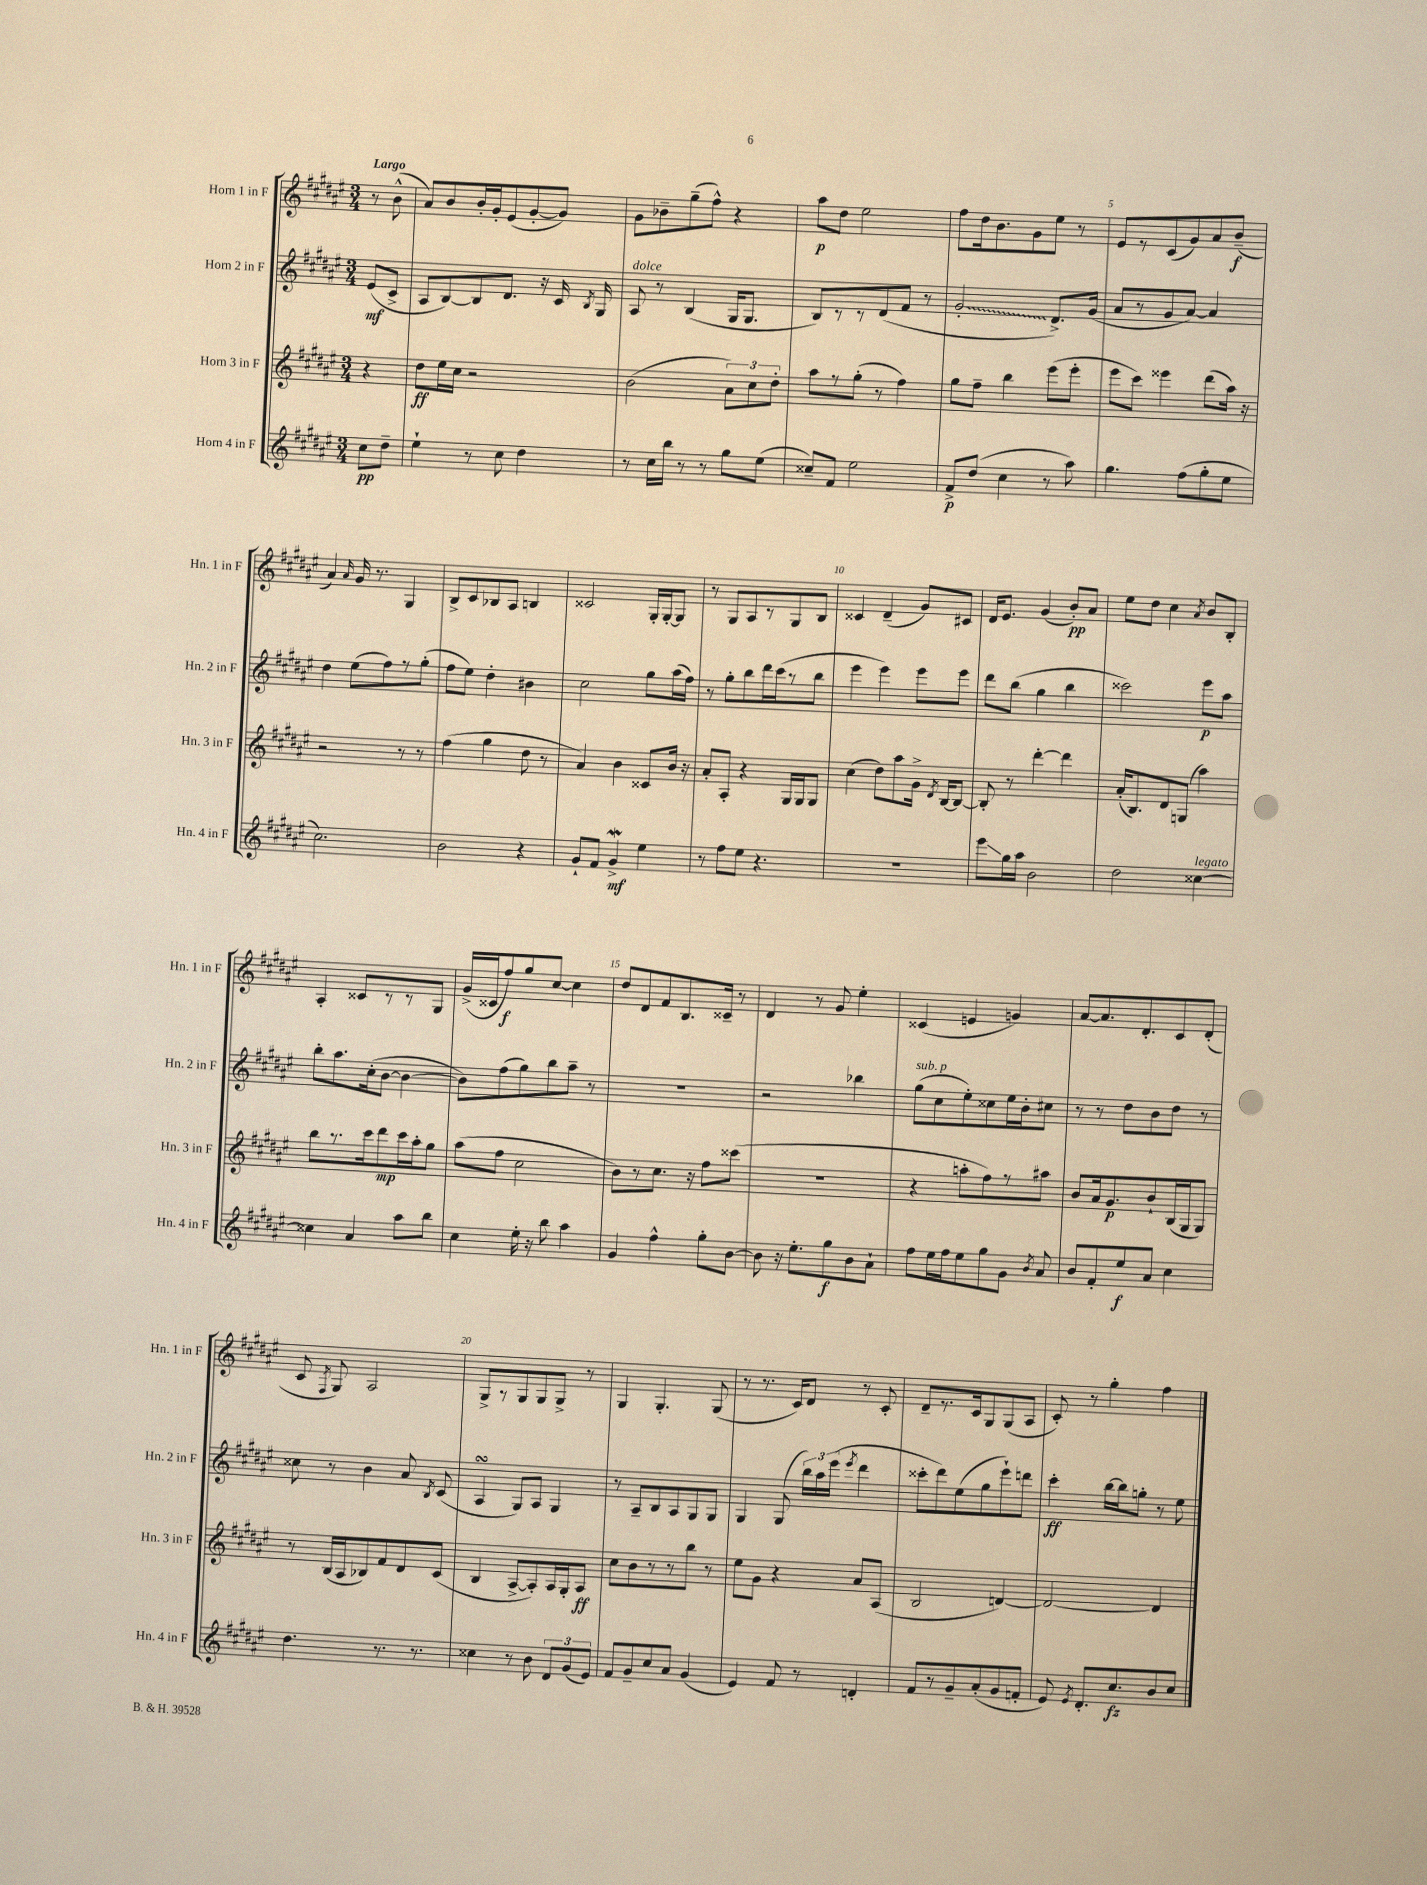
<<
\new StaffGroup <<
\new Staff = "s0" \with { instrumentName = "Horn 1 in F" shortInstrumentName = "Hn. 1 in F" } {
    \clef treble \key fis \major \numericTimeSignature \time 3/4 \partial 4 \tempo "Largo"
    \autoBeamOff r8 b'8-^( |
    ais'8[) b'8 b'16-. gis'16-. eis'8( gis'8~-. gis'8]) |
    gis'8[ bes'8-- gis''8--( fis''8]-^) r4 |
    ais''8[\p dis''8] eis''2 |
    fis''8[ dis''16 b'8. gis'8 eis''8] r8 |
    eis'8[ r8 cis'8( gis'8) ais'8 b'8]--\f( |
    ais'4) \grace { ais'16 } gis'16 r8. gis4 |
    b8[-> cis'8 bes8 ais8] b4 |
    cisis'2 gis16[-. gis16~-. gis8] |
    r8 gis8[ ais8 r8 gis8 b8] |
    cisis'4 dis'4--( gis'8[) cis'8] |
    dis'16[ eis'8.] gis'4( b'8[-.\pp) ais'8] |
    eis''8[ dis''8] cis''4 \acciaccatura { ais'8 } b'8[ b8]-. |
    ais4-. cisis'8[ r8 r8 gis8] |
    gis'16[->( cisis'16 fis''8\f) gis''8 cis''8]~ cis''4 |
    dis''8[ dis'8 fis'8 b8. cisis'16]-- r8 |
    dis'4 r8 gis'8 eis''4-. |
    cisis'4( e'4 g'4) |
    ais'8[~ ais'8. dis'8.-. cis'8 dis'8]-.( |
    cis'8 \acciaccatura { fis8 } gis8) ais2 |
    gis8[-> r8 gis8 gis8 gis8]-> r8 |
    gis4 gis4.-. gis8( |
    r8 r8. cis'16[) dis'8] r8 cis'8-. |
    dis'8[-- r8. cis'16 gis8 gis8( ais8] |
    cis'8-.) r8 gis''4-. fis''4 \bar "|." |
}
\new Staff = "s1" \with { instrumentName = "Horn 2 in F" shortInstrumentName = "Hn. 2 in F" } {
    \clef treble \key fis \major \numericTimeSignature \time 3/4 \partial 4
    \autoBeamOff eis'8[\mf( cis'8]-> |
    ais8[ b8~) b8 dis'8.] r16 cis'16 \acciaccatura { b8 } gis16 |
    ais8^\markup { \italic "dolce" } r8 b4( gis16[ gis8.] |
    b8[) r8 r8 dis'8( fis'8] r8 |
    \once \override Glissando.style = #'zigzag gis'2-.\glissando dis'8.[->) gis'16]( |
    ais'8[ r8 gis'8 ais'8]~) ais'4 |
    dis''4 eis''8[( fis''8) r8 gis''8]-.( |
    fis''8[ eis''8]) dis''4-. bis'4 |
    cis''2 gis''8[ ais''16( fis''16]) |
    r8 gis''8[-. b''8 dis'''16 cis'''16( r8 b''8] |
    eis'''4 eis'''4) eis'''8[ eis'''8] |
    dis'''8[ b''8]( gis''4 b''4 |
    cisis'''2) eis'''8[\p ais''8] |
    b''8[-. ais''8. cis''16-.( b'8]~ b'4~ |
    b'8[) fis''8( gis''8) b''8 ais''8]-- r8 |
    R2. |
    r2 bes''4 |
    gis''8[^\markup { \italic "sub. p" }( cis''8 eis''8-.) cisis''8 eis''16 b'16-. cis''8] |
    r8 r8 dis''8[ b'8 dis''8] r8 |
    cisis''8 r8 b'4 ais'8 \acciaccatura { b8 } cis'8( |
    ais4\turn gis8[) ais8] gis4 |
    r8 ais8[-- b8 ais8 gis8 gis8] |
    gis4 gis8( \tuplet 3/2 { b''16[) ais''16 eis'''16]( } \acciaccatura { eis'''8 } dis'''4 |
    cisis'''8[-. dis'''8) eis''8( gis''8 eis'''8-!) d'''8] |
    cis'''4-.\ff b''16[~ b''16 g''8]-. r8 eis''8 \bar "|." |
}
\new Staff = "s2" \with { instrumentName = "Horn 3 in F" shortInstrumentName = "Hn. 3 in F" } {
    \clef treble \key fis \major \numericTimeSignature \time 3/4 \partial 4
    \autoBeamOff r4 |
    dis''8[\ff eis''16 cis''16] r2 |
    b'2( \tuplet 3/2 { ais'8[) cis''8 dis''8]-. } |
    ais''8[ r8 gis''8]-.( r8 fis''4) |
    gis''8[ fis''8]-- b''4 eis'''8[( eis'''8]-. |
    eis'''8[ cis'''8]) eisis'''4 dis'''8[( ais''16]) r16 |
    r2 r8 r8 |
    fis''4( gis''4 dis''8 r8 |
    ais'4) b'4 cisis'8[ b'16] r16 |
    ais'8[-. ais8]-. r4 gis16[ gis16 gis8] |
    cis''4( dis''8[) ais''8 gis'16]-> \acciaccatura { dis'8 } b16[~ b8]~ |
    b8-. r8 dis'''4~-. dis'''4 |
    ais'16[-.( b8.) dis'8 g8]( ais''4) |
    b''8[ r8. cis'''16 dis'''8\mp cis'''16 ais''16-. gis''8] |
    ais''8[( fis''8] cis''2 |
    b'8[) r8 cis''8.] r16 fis''8[ cisis'''8]( |
    R2. |
    r4 a''8[-. fis''8) r8 ais''8] |
    b'8[ ais'16 gis'8.\p b'8-! b16( gis16 gis8]) |
    r8 b16[( ais16 bes8) fis'8 dis'8 cis'8]( |
    b4 ais8[~-> ais8-.) ais16 gis16-. ais8]\ff |
    cis''8[ b'8 r8 r8 b''8] r8 |
    eis''8[ gis'8] r4 ais'8[ ais8]( |
    b2 d'4~) |
    d'2~ d'4 \bar "|." |
}
\new Staff = "s3" \with { instrumentName = "Horn 4 in F" shortInstrumentName = "Hn. 4 in F" } {
    \clef treble \key fis \major \numericTimeSignature \time 3/4 \partial 4
    \autoBeamOff cis''8[\pp dis''8]-- |
    eis''4-! r8 cis''8 dis''4 |
    r8 cis''16[ b''16] r8 r8 gis''8[ eis''8]( |
    cisis''8[--) fis'8] eis''2 |
    fis'8[->\p dis''8]( cis''4 r8 ais''8) |
    gis''4. fis''8[( gis''8-. eis''8] |
    cis''2.) |
    b'2 r4 |
    gis'8[-! fis'8] gis'4->\mordent\mf eis''4 |
    r8 fis''8[ eis''8] r4. |
    R2. |
    eis'''8[\glissando gis''16 ais''16] b'2 |
    dis''2 cisis''4~^\markup { \italic "legato" } |
    cisis''4 ais'4 ais''8[ b''8] |
    cis''4 eis''16-. r16 b''8 ais''4 |
    gis'4 fis''4-^ gis''8[-. b'8]~ |
    b'8 r16 eis''8.[-. gis''8\f b'8 ais'8]-! |
    fis''8[ eis''16 fis''16 eis''8 gis''8 gis'8] \acciaccatura { b'8 } ais'8 |
    b'8[ fis'8-. eis''8\f ais'8] cis''4 |
    dis''4. r8. r8. |
    cisis''4 r8 b'8 \tuplet 3/2 { dis'8[ gis'8( eis'8]) } |
    fis'8[ gis'8-- cis''8 ais'8] gis'4( |
    eis'4) fis'8 r8 d'4-. |
    fis'8[ r8 gis'8-- ais'8-.( gis'8 f'8]-. |
    eis'8) \acciaccatura { eis'8 } dis'8.[-. cis''8.\fz b'8 cis''8] \bar "|." |
}
>>
>>
\layout { \context { \Score \override BarNumber.break-visibility = ##(#f #t #t) barNumberVisibility = #(every-nth-bar-number-visible 5) } }
